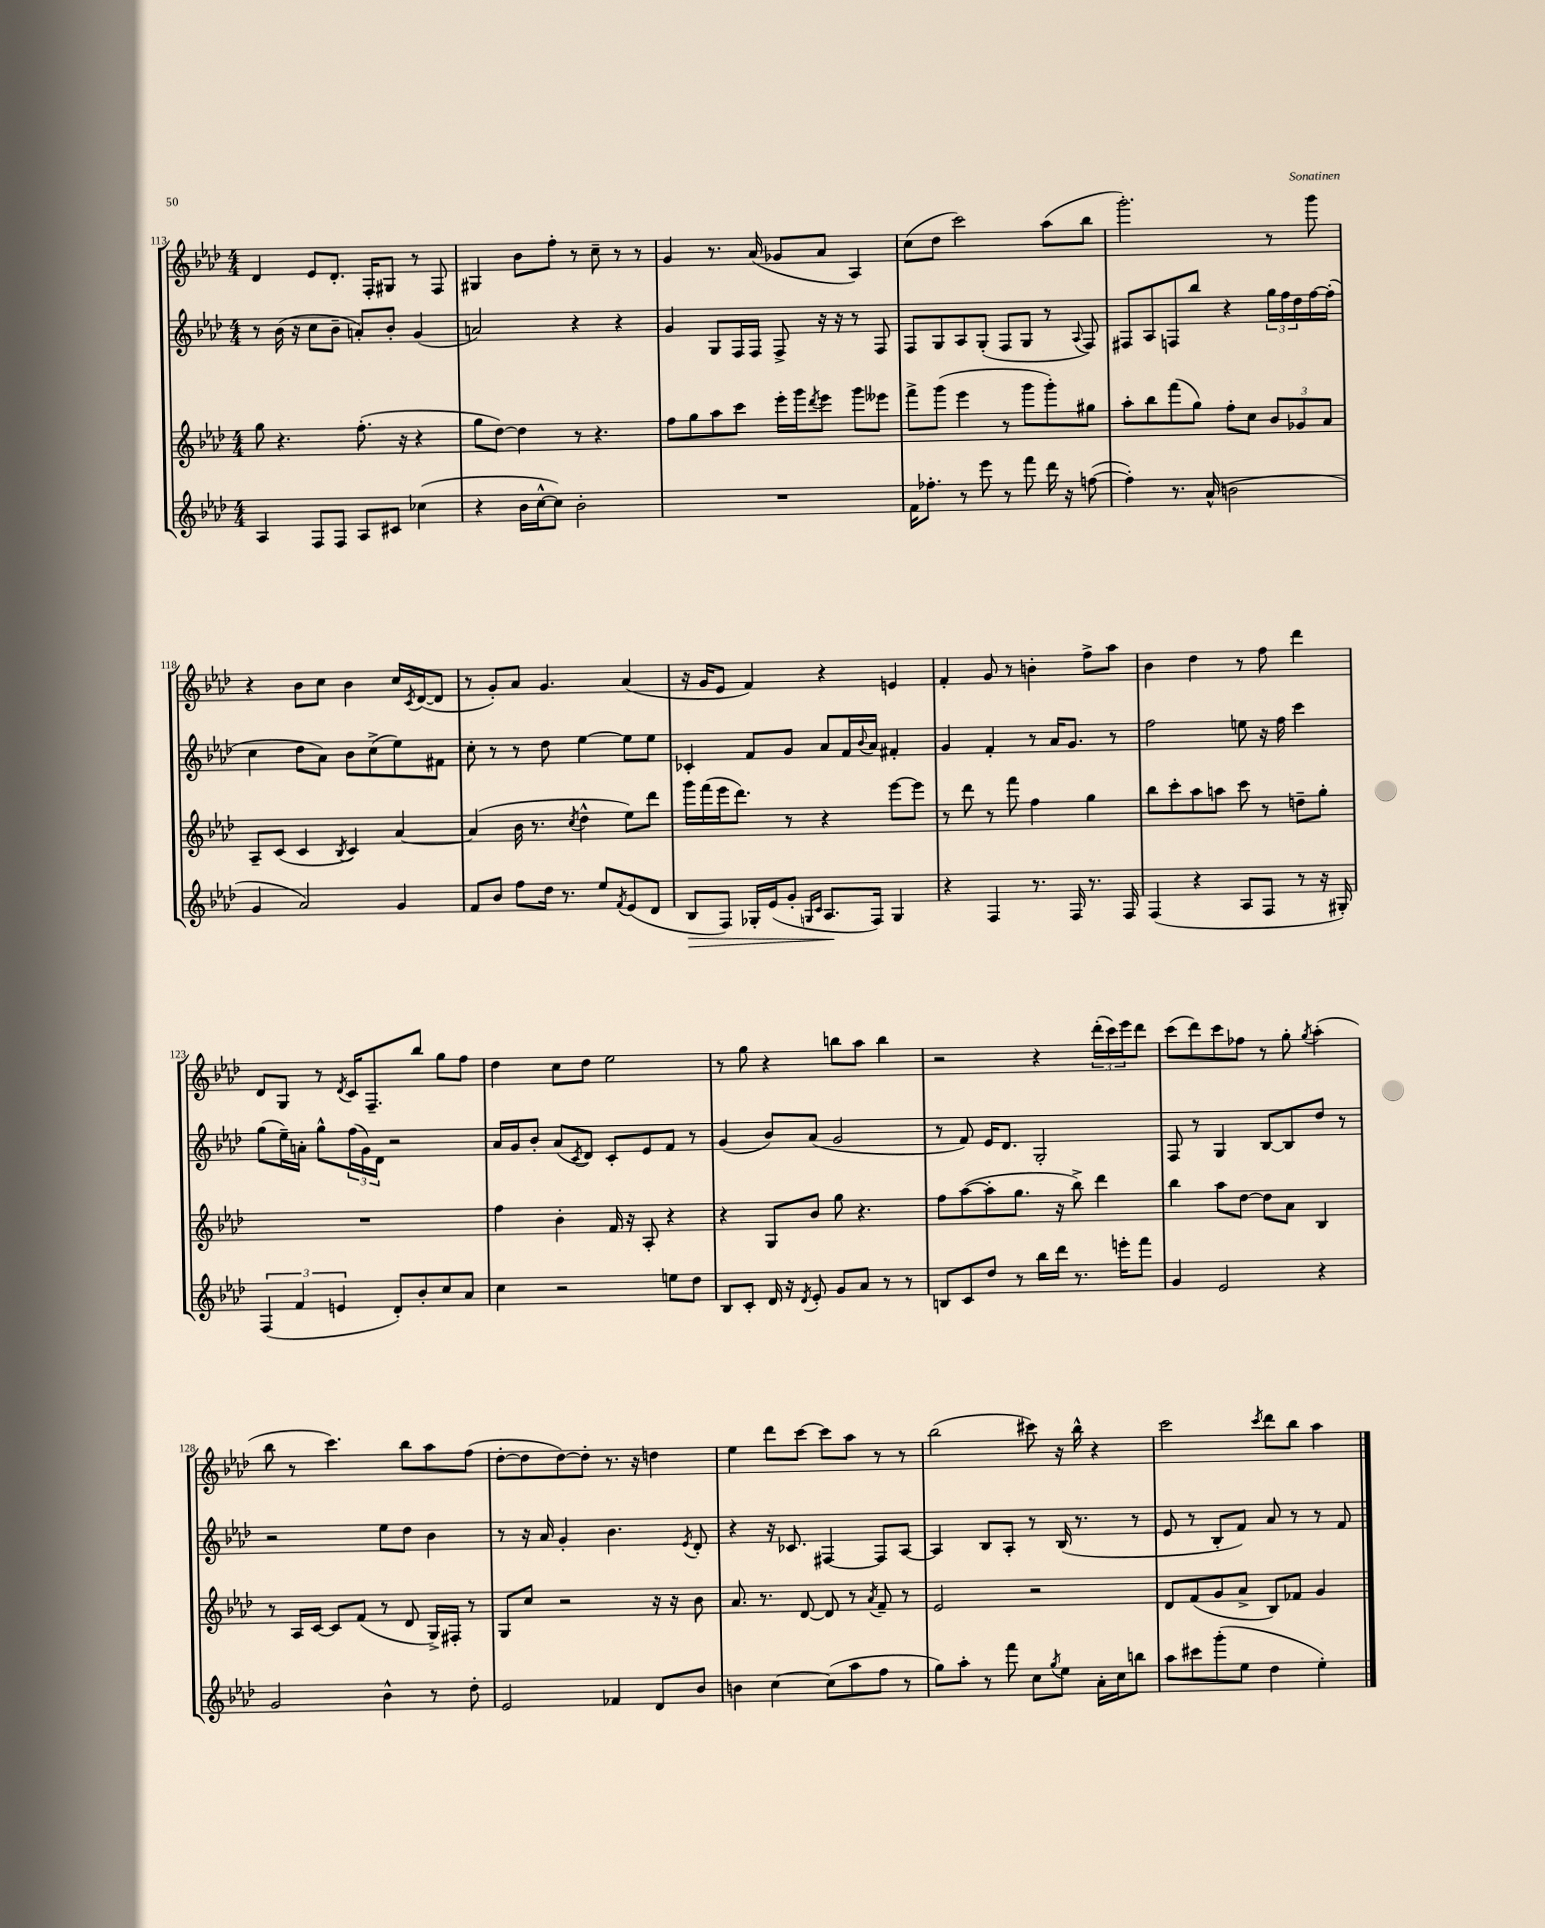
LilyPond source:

<<
\new StaffGroup <<
\new Staff = "s0" {
    \clef treble \key aes \major \numericTimeSignature \time 4/4
    des'4 ees'8 des'8.-. f16-. gis8 r8 f8 |
    gis4 bes'8 f''8-. r8 c''8-- r8 r8 |
    g'4 r8. aes'16( ges'8 aes'8 aes4) |
    c''8( des''8 c'''2) aes''8( bes''8 |
    g'''2.-.) r8 g'''8 |
    r4 bes'8 c''8 bes'4 c''16 \acciaccatura { c'8 } des'16~( des'8 |
    r8 g'8-.) aes'8 g'4. aes'4( |
    r16 g'16 ees'8 f'4) r4 e'4 |
    f'4-. g'8 r8 b'4-. f''8-> aes''8 |
    bes'4 des''4 r8 f''8 des'''4 |
    des'8 g8 r8 \acciaccatura { des'8 } c'16 f8.-- bes''8 g''8 f''8 |
    des''4 c''8 des''8 ees''2 |
    r8 g''8 r4 b''8 aes''8 b''4 |
    r2 r4 \tuplet 3/2 { des'''16-.( c'''16) ees'''16 } des'''8 |
    c'''8( des'''8) c'''8 fes''8 r8 g''8-. \acciaccatura { g''8 } aes''4-.( |
    bes''8 r8 c'''4.) bes''8 aes''8 f''8( |
    des''8~-. des''8 des''8~) des''8-. r8. r16 d''4 |
    ees''4 des'''8 c'''8~ c'''8 aes''8 r8 r8 |
    bes''2( cis'''8) r16 bes''16-^ r4 |
    c'''2 \acciaccatura { c'''8 } des'''8 bes''8 aes''4 \bar "|." |
}
\new Staff = "s1" {
    \clef treble \key aes \major \numericTimeSignature \time 4/4
    r8 bes'16( r16 c''8 bes'8-- a'8-.) bes'8-. g'4( |
    a'2) r4 r4 |
    g'4 g8 f16 f16 f8-> r16 r16 r8 f8 |
    f8 g8 aes8 g8-.( f8 g8 r8 \appoggiatura { aes8 } f8) |
    fis8 aes8 f8 bes''8 r4 \tuplet 3/2 { g''16 f''16 des''16 } f''16~ f''16-.( |
    c''4 des''8 aes'8) bes'8 c''8->( ees''8) fis'8 |
    c''8-. r8 r8 des''8 ees''4~ ees''8 ees''8 |
    ces'4-. f'8 g'8 aes'8 f'16 \appoggiatura { bes'8 } aes'16 fis'4-. |
    g'4 f'4-. r8 aes'16 g'8. r8 |
    f''2 e''8 r16 f''16 c'''4 |
    g''8( ees''16--) a'16-. g''8-^ \tuplet 3/2 { f''16( g'16) des'16 } r2 |
    aes'16 g'16 bes'8-. aes'8( \acciaccatura { c'8 } des'8) c'8-. ees'8 f'8 r8 |
    g'4( bes'8) aes'8( g'2 |
    r8 f'8) ees'16 des'8. g2-. |
    f8 r8 g4 bes8~ bes8 des''8 r8 |
    r2 ees''8 des''8 bes'4 |
    r8 r16 aes'16 g'4-. bes'4. \acciaccatura { ees'8 } des'8-. |
    r4 r16 ces'8. fis4~ fis8 aes8~ |
    aes4 bes8 aes8-. r8 bes16( r8. r8 |
    ees'8 r8 bes8-. f'8) aes'8 r8 r8 f'8 \bar "|." |
}
\new Staff = "s2" {
    \clef treble \key aes \major \numericTimeSignature \time 4/4
    g''8 r4. f''8.-.( r16 r4 |
    g''8 des''8~) des''4 r8 r4. |
    f''8 g''8 aes''8 c'''8 ees'''16-. g'''16 \acciaccatura { des'''8 } ees'''8 g'''8 eeses'''8 |
    f'''8-> g'''8( ees'''4 r8 g'''8 g'''8-.) gis''8 |
    aes''8-. bes''8 f'''8( g''8) f''8-. c''8 \tuplet 3/2 { bes'8 ges'8 aes'8 } |
    aes8-- c'8( c'4 \acciaccatura { bes8 } c'4) aes'4~ |
    aes'4( bes'16 r8. \acciaccatura { c''8 } des''4-^ ees''8) des'''8 |
    g'''16 f'''16( ees'''16 des'''8.) r8 r4 ees'''8~ ees'''8 |
    r8 des'''8 r8 f'''8 f''4 g''4 |
    bes''8 c'''8-. aes''8 a''8 c'''8 r8 d''8-- g''8-. |
    R1 |
    f''4 bes'4-. f'16 r16 aes8-. r4 |
    r4 g8 bes'8 g''8 r4. |
    f''8 aes''8~( aes''8-. g''8. r16 bes''8->) des'''4 |
    bes''4 aes''8 des''8~ des''8 aes'8 bes4 |
    r8 aes16 c'16~ c'8 f'8( r8 des'8 g16->) fis16-. r8 |
    g8 c''8 r2 r16 r16 bes'8 |
    aes'8. r8. des'8~ des'8 r8 \acciaccatura { aes'8 } f'8-- r8 |
    ees'2 r2 |
    des'8 f'8( g'8 aes'8-> bes8) fes'8 g'4 \bar "|." |
}
\new Staff = "s3" {
    \clef treble \key aes \major \numericTimeSignature \time 4/4
    aes4 f8 f8 aes8 cis'8 ces''4( |
    r4 bes'16 c''16~-^ c''8) bes'2-. |
    R1 |
    f'16 fes''8.-. r8 ees'''8 r8 f'''8 des'''16 r16 f''8~( |
    f''4-.) r8. aes'16-^( b'2 |
    g'4 aes'2) g'4 |
    f'8 bes'8 f''8 des''16 r8. ees''8 \acciaccatura { f'8 } ees'8( des'8 |
    bes8\> f8) ges16-. ees'16( g'8-. \grace { g16 c'16 } aes8.\! f16) g4 |
    r4 f4 r8. f16 r8. f16 |
    f4( r4 aes8 f8 r8 r16 gis16-.) |
    \tuplet 3/2 { f4( f'4 e'4 } des'8-.) bes'8-. c''8 aes'8 |
    c''4 r2 e''8 des''8 |
    bes8 c'8-. des'16 r16 \acciaccatura { des'8 } ees'8-. g'8 aes'8 r8 r8 |
    b8 c'8 des''8 r8 bes''16 des'''16 r8. e'''16-. f'''8 |
    g'4 ees'2 r4 |
    g'2 bes'4-^ r8 des''8-. |
    ees'2 fes'4 des'8 bes'8 |
    b'4 c''4~ c''8( aes''8 f''8 r8 |
    g''8) aes''8-. r8 f'''8 c''8 \acciaccatura { g''8 } ees''8 aes'16-. c''16 b''8 |
    aes''8 cis'''8 g'''8-.( ees''8 des''4 ees''4-.) \bar "|." |
}
>>
>>
\layout { \context { \Score currentBarNumber = #113 } }
